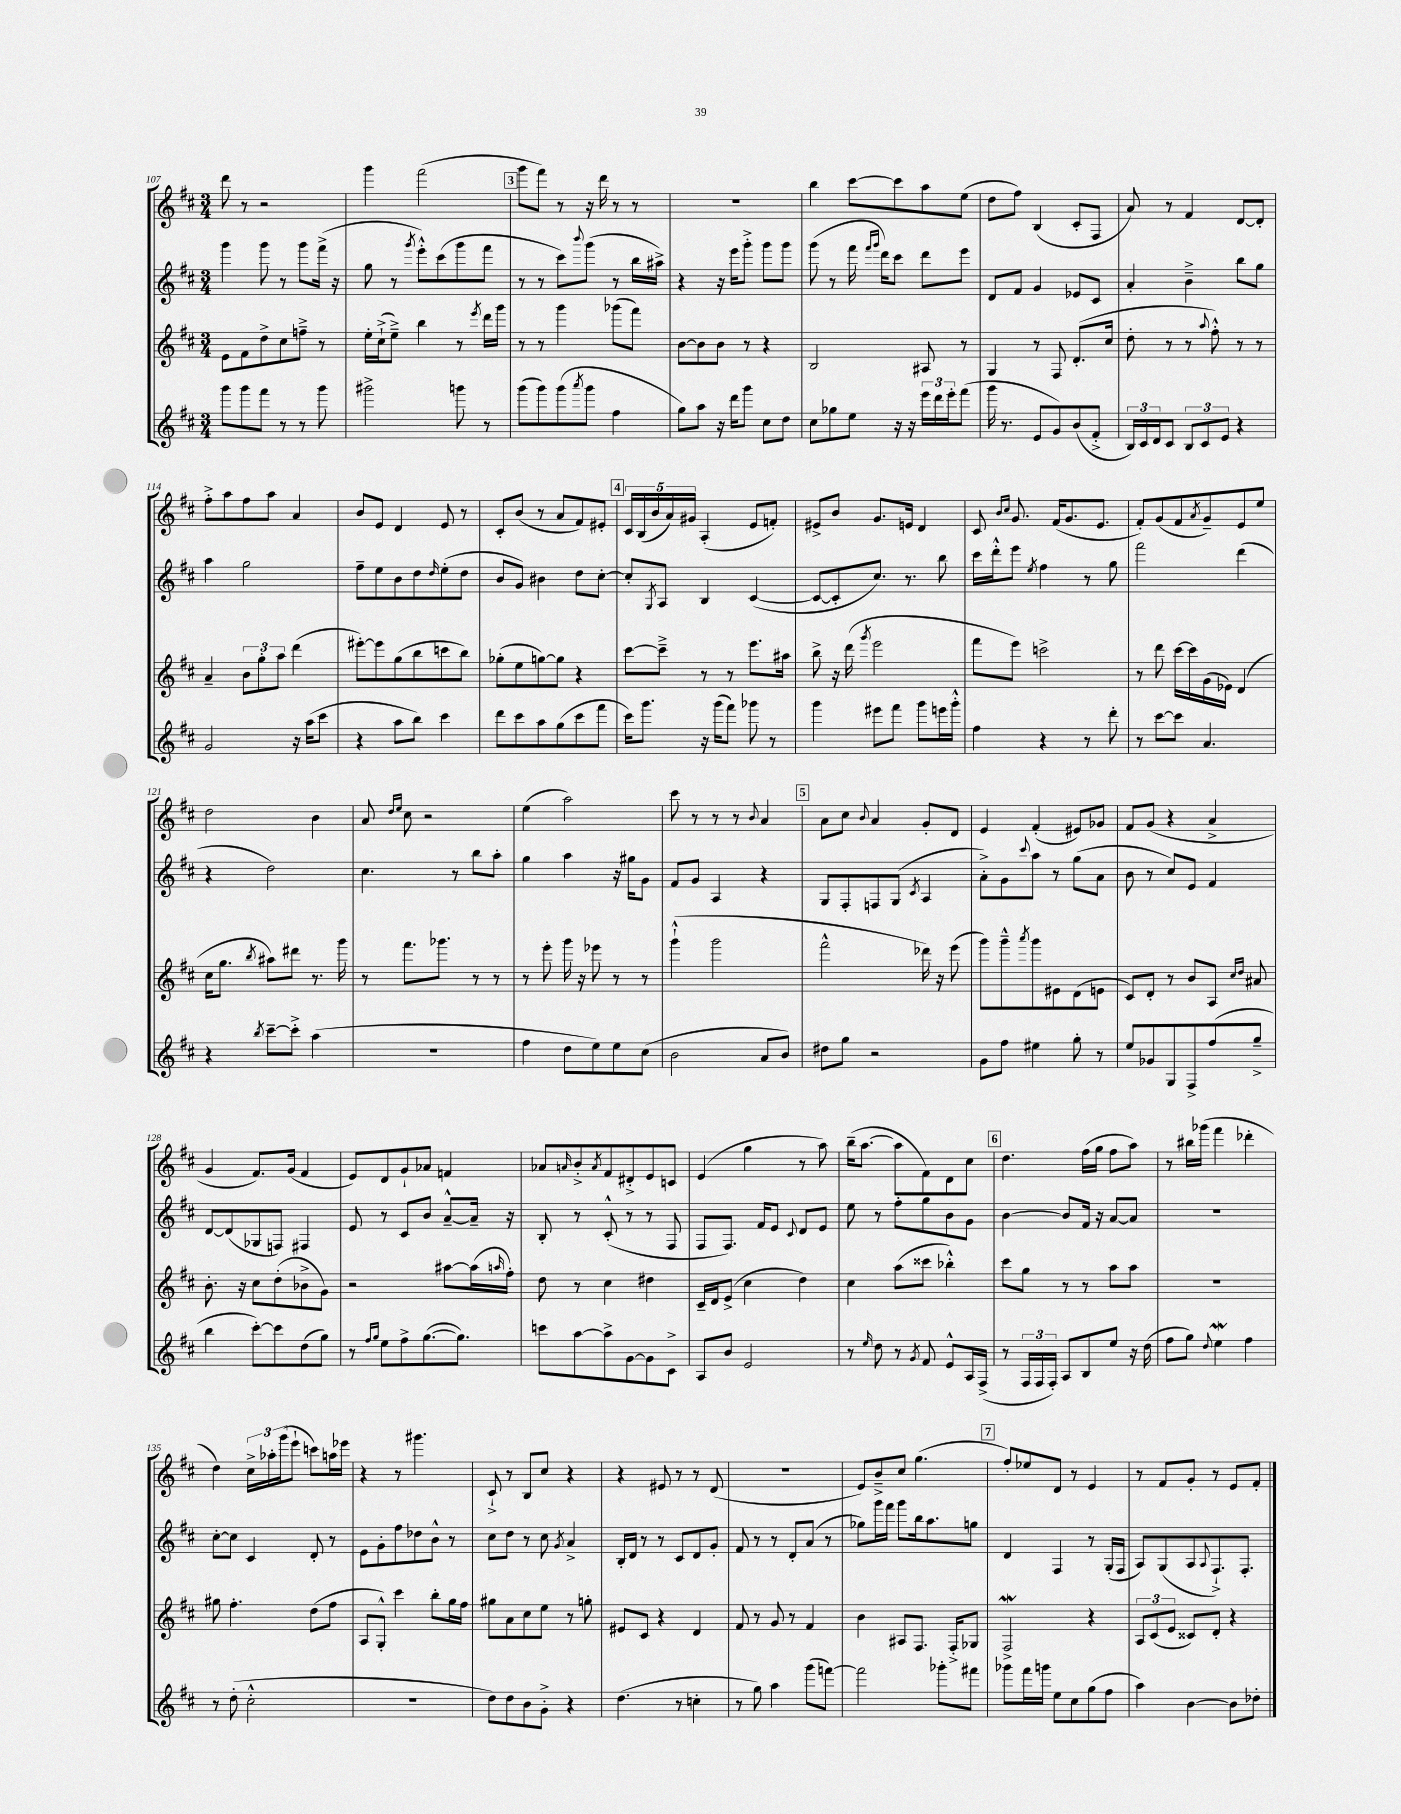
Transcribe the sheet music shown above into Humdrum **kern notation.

**kern	**kern	**kern	**kern
*part4	*part3	*part2	*part1
*staff4	*staff3	*staff2	*staff1
*clefG2	*clefG2	*clefG2	*clefG2
*k[f#c#]	*k[f#c#]	*k[f#c#]	*k[f#c#]
*M3/4	*M3/4	*M3/4	*M3/4
=107	=107	=107	=107
8ggg\L	8e\L	4ggg\	8ddd\
8ggg\	8f#\	.	8r
8fff#\J	8dd^\	8ggg\	2r
8r	8cc#\	8r	.
8r	8ffn~^\J	8ggg\L	.
8ggg\	8r	(16fff#^\Jk	.
.	.	16r	.
=108	=108	=108	=108
2ggg#X^\	16ee'\LL	8gg\	4ggg\
.	(16cc#`^\J	.	.
.	8ee~^\J)	8r	.
.	.	8qggg/	.
.	4bb\	8eee'^^\L)	(2fff#\
.	.	(8ccc#\	.
8gggn\	8r	8ggg\	.
.	8qeee/	.	.
8r	16ddd\LL	8fff#\J	.
.	16ggg\JJ	.	.
!!LO:REH:place=s1:t=3
=109	=109	=109	=109
(8ggg\L	8r	8r	8ggg\L
8ggg\)	8r	8r	8fff#\J)
(8ggg\	4ggg\	8ccc#\L)	8r
8qaaa/	.	8qqbbb/	.
8ggg\J	.	(8ggg\J	16r
.	.	.	16ddd\
4ff#\	(8ggg-X\L	8r	8r
.	8fff#\J)	16bb\LL	8r
.	.	16aa#X^\JJ)	.
=110	=110	=110	=110
8gg\L)	[8b\L	4r	2.r
8aa\J	8b\]	.	.
16r	8b\J	16r	.
16ddd\KL	.	16eee\KL	.
8ggg\J	8r	8ggg'^\J	.
8cc#\L	4r	8ggg\L	.
8dd\J	.	8ggg\J	.
=111	=111	=111	=111
8cc#\L	2B/	(8ggg\	4bb\
8gg-X\	.	8r	.
8ee\J	.	16fff#\	[8ccc#\L
.	.	16qqfff#/LL	.
.	.	16qqggg/JJ	.
.	.	16ddd\KL)	.
16r	.	8ccc#\J	8ccc#\]
16r	.	.	.
24eee\LL	8A#X/	8ddd\L	8aa\
24ddd\	.	.	.
24eee'\J	.	.	.
(8fff#\J	8r	8eee\J	(8ee\J
=112	=112	=112	=112
16ggg\	4G/	8d/L	8dd\L
8.r	.	.	.
.	.	8f#/J	8ff#\J)
8e/L	8r	4g/	(4B/
8g/)	8F#/	.	.
(8b/	(8.d'/L	8e-X/L	8c#'/L
8f#'^/J	.	8c#/J	8F#/J
.	16cc#/Jk	.	.
=113	=113	=113	=113
24B/LL)	8dd'\	4a'/	8a/)
24c#/	.	.	.
24d/J	.	.	.
8c#/J	8r	.	8r
12B/L	8r	4b~^\	4f#/
12c#/	.	.	.
.	8qqaa/	.	.
.	8ff#'^^\)	.	.
12e/J	.	.	.
4r	8r	8bb\L	[8d/L
.	8r	8gg\J	8d'/J]
!!LO:LB:g=z
=114	=114	=114	=114
2g/	4a~/	4aa\	8ff#'^\L
.	.	.	8aa\
.	12b\L	2gg\	8ff#\
.	12gg'\	.	.
.	.	.	8aa\J
.	12aa\J	.	.
16r	(4ddd\	.	4a/
(16aa\KL	.	.	.
8ccc#\J	.	.	.
=115	=115	=115	=115
4r	[8eee#X'\L)	8ff#~\L	8b/L
.	8eee#\]	8ee\	8e/J
8aa\L	(8gg\	8b\	4d/
8bb\J)	8bb\	8dd\	.
.	.	16qqdd/	.
4ccc#\	8cccn\	(8ee'\	8e/
.	8bb\J)	8dd\J	8r
=116	=116	=116	=116
8ddd\L	(8gg-X'\L	8b/L	8c#'/L
8ccc#\	8ee\	8g/J)	(8b/J
8aa\	[8ggn\)	4b#X\	8r
(8gg\	8gg\J]	.	8a/L
8ccc#\	4r	8dd\L	8f#/)
8fff#\J	.	[8cc#'\J	8e#X'/J
!!LO:REH:place=s1:t=4
=117	=117	=117	=117
16ccc#\KL)	[8ccc#\L	8cc#'/L]	20c#/LL
.	.	.	(20B/
8.ggg\J	.	.	.
.	.	.	20b/
.	.	8qG/	.
.	8ccc#~^\J]	8A/J	.
.	.	.	20a/)
.	.	.	20g#X/JJ
16r	8r	4B/	(4A'/
(16ggg\KL	.	.	.
8fff#\J)	8r	.	.
8ggg-X\	8.eee\L	([4c#/	8e/L
8r	.	.	8fn'/J)
.	16aa#X\Jk	.	.
=118	=118	=118	=118
4ggg\	8bb^\	8c#/L_	8e#X^/L
.	16r	8c#'/]	8b/J
.	(16ddd\	.	.
.	8qggg/	.	.
8eee#X\L	2eee\	8.cc#/J)	8.g/L
8fff#\J	.	.	.
.	.	8.r	16en/Jk
8ggg\L	.	.	4d/
16eeen\L	.	8bb\	.
16ggg'^^\JJ	.	.	.
=119	=119	=119	=119
4ff#\	8fff#\L	16ccc#\LL	8c#/
.	.	16ddd'^^\J	.
.	.	.	16qqb/LL
.	.	.	16qqcc#/JJ
.	8eee\J)	8eee\J	8.g/
.	.	8qee/	.
4r	2cccn^\	4ff#\	.
.	.	.	(16f#/KL
.	.	.	8.g/
8r	.	8r	.
.	.	.	8.e/J
8ddd'\	.	8gg\	.
=120	=120	=120	=120
8r	8r	2fff#\	8f#'/L)
[8ccc#\L	8ddd\	.	(8g/
8ccc#\J]	[16ccc#\LL	.	8f#/
.	16ccc#\]	.	.
.	.	.	8qa/
4.a/	(16g\	.	8g~/)
.	16e-X\JJ)	.	.
.	(4d/	(4ddd\	8e/
.	.	.	8ee/J
!!LO:LB:g=z
=121	=121	=121	=121
4r	16cc#\KL	4r	2dd\
.	8.gg\J	.	.
8qbb/	8qbb/	.	.
[8ccc#~\L	8aa#X\L)	2dd\)	.
8ccc#'^\J]	8ddd#X\J	.	.
(4aa\	8.r	.	4b\
.	16ggg\	.	.
=122	=122	=122	=122
2.r	8r	4.cc#\	8a/
.	.	.	16qqdd/LL
.	.	.	16qqee/JJ
.	8.fff#\L	.	8cc#\
.	.	.	2r
.	8.ggg-X\J	.	.
.	.	8r	.
.	8r	8bb\L	.
.	8r	8aa'\J	.
=123	=123	=123	=123
4ff#\	8r	4gg\	(4ee\
.	8eee'\	.	.
8dd\L	16ggg\	4aa\	2aa\)
.	16r	.	.
8ee\)	8eee-X\	.	.
8ee\	8r	16r	.
.	.	16gg#X\KL	.
(8cc#\J	8r	8g\J	.
=124	=124	=124	=124
2b\	(4ggg`^^\	8f#/L	8ccc#\
.	.	8g/J	8r
.	2ggg\	4A/	8r
.	.	.	8r
.	.	.	8qqb/
8a/L	.	4r	4a/
8b/J)	.	.	.
!!LO:REH:place=s1:t=5
=125	=125	=125	=125
8dd#X\L	2fff#^^\	8G/L	8a\L
8gg\J	.	8F#'/	8cc#\J
.	.	.	8qqb/
2r	.	8Fn/	4a/
.	.	(8G/J	.
.	.	8qc#/	.
.	16ddd-X\)	4A/	8g'/L
.	16r	.	.
.	(8eee\	.	8d/J
=126	=126	=126	=126
8g\L	8ggg\L)	8a'^\L)	4e/
8ff#\J	8ggg~^^\	8g\	.
.	8qaaa/	8qqccc#/	.
4ee#X\	8ggg\	8aa\J	(4f#'/
.	8e#X\	8r	.
8gg'\	(8d\	(8gg\L	8e#X/L)
8r	8en\J	8a\J	8g-X/J
=127	=127	=127	=127
8ee/L	8c#/L)	8b\	8f#/L
8g-X/	8d'/J	8r	(8g/J
8G/	8r	8cc#/L)	4r
8F#^/	8b/L	8e/J	.
(8ff#/	8A/J	4f#/	4a^/
.	16qqcc#/LL	.	.
.	16qqdd/JJ	.	.
8gg~^/J	8a#X/	.	.
!!LO:LB:g=z
=128	=128	=128	=128
4bb\	8.b'\	[8d/L	4g/
.	.	(8d/]	.
.	16r	.	.
[8ccc#'\L)	8cc#\L	8G-X/	8.f#/L)
8ccc#\]	(8dd'\	8Fn/J)	.
.	.	.	(16g/Jk
(8dd\	8b-X^\	4F#X/	4f#/
8gg\J)	8g\J)	.	.
=129	=129	=129	=129
8r	2r	8e/	8e/L)
16qqff#/LL	.	.	.
16qqgg/JJ	.	.	.
8ee\L	.	8r	8d/
8ff#^\	.	8c#/L	8g`/
([8.gg\	.	8b/J	8a-X/J
.	[8aa#X\L	[8a~^^/L	4fn/
8.gg\J])	.	.	.
.	(16aa#\L]	16a~/Jk]	.
.	16qqaan/	.	.
.	16ff#'\JJ)	16r	.
=130	=130	=130	=130
8cccn\L	8dd\	8B'/	8a-X/L
.	.	.	16qqan/
[8aa\	8r	8r	8b'^/
.	.	.	8qa/
8aa^\]	4cc#\	(8c#'^^/	8f#/
[8g\	.	8r	8d#X'^/
8g\]	4dd#X\	8r	8e/
8c#^\J	.	8F#/	8cn/J
=131	=131	=131	=131
8A/L	16c#~/LL	8F#/L	(4e/
.	16d/J	.	.
8b/J	(8e^/J	8.F#/J)	.
2e/	4cc#\	.	4gg\
.	.	16f#/KL	.
.	.	8e/J	.
.	.	8qqc#/	.
.	4dd\)	8d/L	8r
.	.	8e/J	8aa\)
=132	=132	=132	=132
8r	4cc#\	8ee\	(16bb~\KL
.	.	.	[8.aa\J
16qqee/	.	.	.
8dd\	.	8r	.
8r	(8aa\L	8ff#'\L	8aa\L]
8qg/	.	.	.
8f#/	8ccc##X\J	8gg\	8f#\)
8e^^/L	4bb-X'^^\)	8b\	8d\
16A/L	.	8g\J	8cc#\J
(16F#^/JJ	.	.	.
!!LO:REH:place=s1:t=6
=133	=133	=133	=133
8r	8ccc#\L	[4b\	4.dd\
24F#/LL	8gg\J	.	.
24F#/	.	.	.
24F#'/JJ)	.	.	.
8A/L	8r	8b/L]	.
8B/	8r	16f#/Jk	(16ff#\LL
.	.	16r	16gg\JJ
8ee/J	8aa\L	[8a/L	8ff#\L
16r	8aa\J	8a/J]	8aa\J)
(16dd\	.	.	.
=134	=134	=134	=134
8ff#\L	2.r	2.r	8r
8gg\J)	.	.	16bb#X\LL
.	.	.	(16ggg-X\JJ
8qqdd/	.	.	.
4eeW\	.	.	4fff#\
4ff#\	.	.	4ddd-X'\
!!LO:LB:g=z
=135	=135	=135	=135
8r	8gg#X\	[8cc#'\L	4dd\)
(8dd'\	4.ff#'\	8cc#\J]	.
2cc#'^^\	.	4c#/	24cc#^\LL
.	.	.	24aa-X'\
.	.	.	(24ggg\J
.	.	.	8eee`\J
.	(8dd\L	8d'/	8cccn\L)
.	8ff#\J	8r	16aan\L
.	.	.	16eee-X\JJ
=136	=136	=136	=136
2.r	8A/L	8e\L	4r
.	8G'^^/J)	8g'\	.
.	4ccc#\	8ff#\	8r
.	.	8dd-X\	4.ggg#X\
.	8bb'\L	8b^^\J	.
.	16gg\L	8r	.
.	16ff#\JJ	.	.
=137	=137	=137	=137
8dd\L)	8gg#X\L	8cc#\L	8c#`^/
8dd\	8a\	8dd\J	8r
8b\	8cc#\	8r	8B/L
8g'^\J	8ee\J	8cc#\	8cc#/J
.	.	8qg/	.
4r	8r	4a^/	4r
.	8ggn'\	.	.
=138	=138	=138	=138
(4.dd\	8e#X/L	16B'/LL	4r
.	.	16d/JJ	.
.	8c#/J	8r	.
.	4r	8r	8e#X/
8r	.	8c#/L	8r
4ccn'\	4d/	8d/	8r
.	.	8g'/J	(8d/
=139	=139	=139	=139
8r	8f#/	8f#/	2.r
8gg\)	8r	8r	.
4aa\	8g/	8r	.
.	8r	8d'/L	.
(8ggg\L	4f#/	(8a/J	.
[8fffn\J)	.	8r	.
=140	=140	=140	=140
2fff\]	4b\	8gg-X\L)	8e/L)
.	.	16ggg\L	8b~^/
.	.	16fff#\JJ	.
.	8A#X/L	8ggg\L	8cc#/J
.	8.F#/J	16bb\k	(4.gg\
.	.	8.aa\	.
8ggg-X'\L	.	.	.
.	16F#'^/KL	.	.
8fff#X\J	8G-X/J	8ggn\J	.
!!LO:REH:place=s1:t=7
=141	=141	=141	=141
8ggg-X\L	2F#W^/	4d/	8ff#'/L)
16fff#\L	.	.	8ee-X/
16gggn\JJ	.	.	.
8ee\L	.	4F#/	8d/J
8cc#\	.	.	8r
(8gg\	4r	8r	4e/
8ff#\J	.	(16G'/LL	.
.	.	16F#/JJ	.
=142	=142	=142	=142
4aa\)	12A/L	8A/L)	8r
.	(12c#/	.	.
.	.	(8G/	8f#/L
.	12e/J	.	.
[4b\	8c##X/L)	8A/	8g'/J
.	.	8qqA/	.
.	8d'/J	8.F#`^/)	8r
8b\L]	4r	.	8e/L
.	.	8.F#'/J	.
8dd-X'\J	.	.	8f#'/J
==	==	==	==
*-	*-	*-	*-
